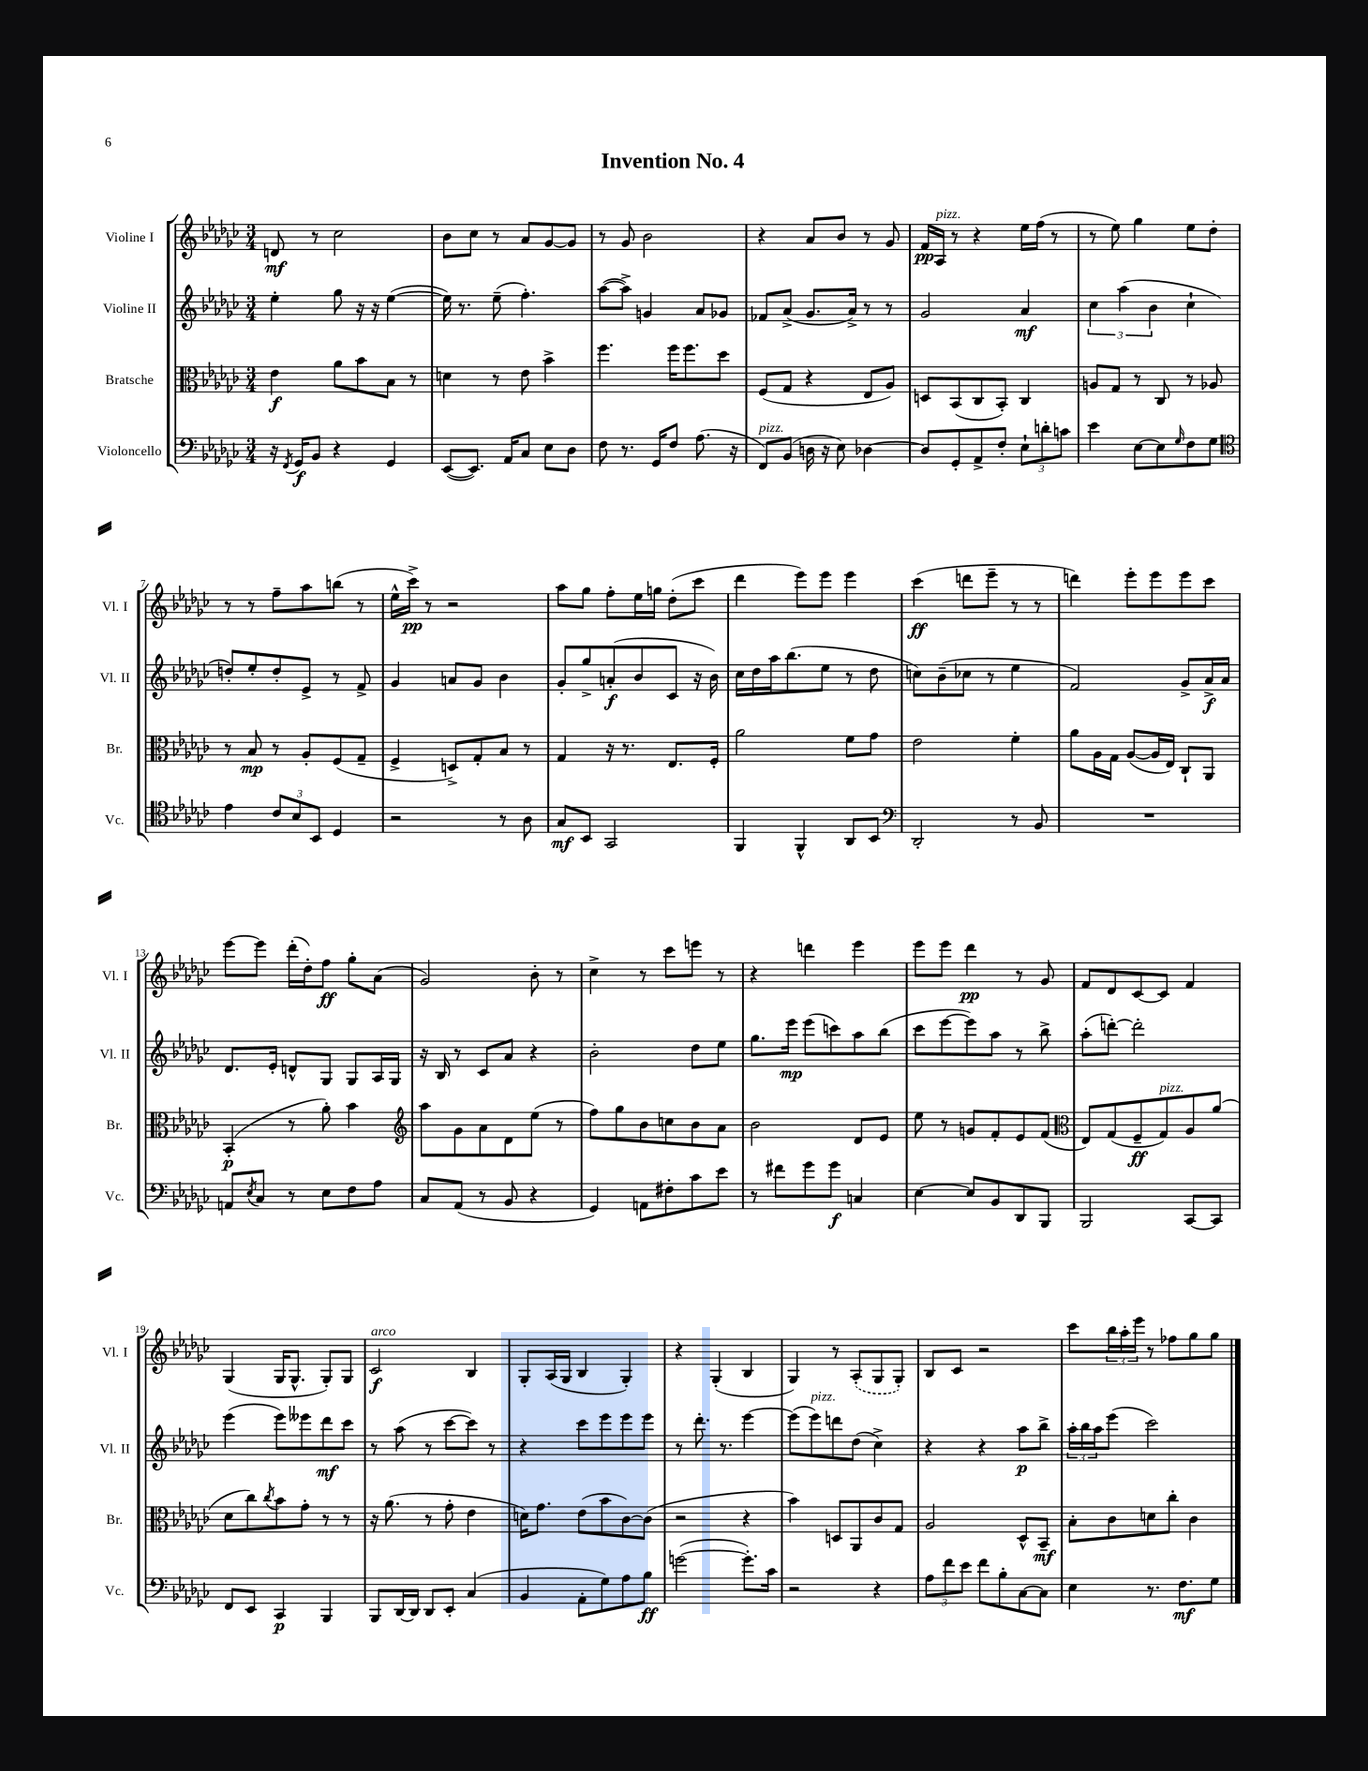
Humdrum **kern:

**kern	**kern	**kern	**kern
*staff4	*staff3	*staff2	*staff1
*clefF4	*clefC3	*clefG2	*clefG2
*k[b-e-a-d-g-c-]	*k[b-e-a-d-g-c-]	*k[b-e-a-d-g-c-]	*k[b-e-a-d-g-c-]
*M3/4	*M3/4	*M3/4	*M3/4
16r	4e-	4ee-'	8d
8qFF	.	.	.
16GG-	.	.	.
8BB-	.	.	8r
4r	8a-	8gg-	2cc-
.	8b-	16r	.
.	.	16r	.
4GG-	8B-	([4ee-	.
.	8r	.	.
=	=	=	=
([8EE-	4d	16ee-])	8b-
.	.	8.r	.
8.EE-])	.	.	8cc-
.	8r	(8ee-~	8r
16AA-	.	.	.
8C-	8e-	4.ff')	8a-
8E-	4b-^	.	[8g-
8D-	.	.	8g-]
=	=	=	=
8F	4.ff	([8aa-	8r
8.r	.	8aa-^])	8g-
.	.	4g	2b-
16GG-	.	.	.
8F	16ff	.	.
.	8.ff	.	.
(8.A-	.	8a-	.
.	8dd-	8g-	.
16r	.	.	.
=	=	=	=
8FF)	(8F	8f-	4r
(8BB-	8G-	(8a-^	.
16D	4r	8.g-	8a-
16r	.	.	.
8E-)	.	.	8b-
.	.	16a-^)	.
[4D-	8E-	8r	8r
.	8A-)	8r	8g-
=	=	=	=
8D-]	8D	2g-	16f
.	.	.	16A-
8GG-'	(8BB-	.	8r
8AA-^	8C-	.	4r
8F'	8BB-')	.	.
12E-`	4C-	4a-	16ee-
.	.	.	(16ff
12d'	.	.	.
.	.	.	8r
12c	.	.	.
=	=	=	=
4e-	8A	6cc-	8r
.	8G-	.	8ee-)
.	.	(6aa-	.
[8E-	8r	.	4gg-
.	.	6b-	.
8E-]	8C-	.	.
16qqG-	.	.	.
8F	8r	4cc-`	8ee-
8G-	8A-	.	8dd-'
=	=	=	=
*clefC4	*	*	*
4e-	8r	8dd')	8r
.	8B-	8ee-'	8r
12c-	8r	8dd'	8ff~
12B-	.	.	.
.	8A-'	8e-^	8aa-
12BB-	.	.	.
4D-	(8F	8r	(8bb
.	8G-~	8f^	8r
=	=	=	=
2r	4F^	4g-	16ee-^^
.	.	.	16ccc-^)
.	.	.	8r
.	8D^)	8a	2r
.	8G-'	8g-	.
8r	8B-	4b-	.
8A-	8r	.	.
=	=	=	=
8G-	4G-	8g-'	8aa-
8BB-	.	8gg-^	8gg-
2GG-	16r	(8a'	8ff'
.	8.r	.	.
.	.	8b-	16ee-
.	.	.	16gg
.	8.E-	8c-	(8dd-'
.	.	16r	8ccc-
.	16F'	16b-)	.
=	=	=	=
4FF	2a-	16cc-	4ddd-
.	.	16dd-	.
.	.	16aa-	.
.	.	(8.bb-	.
4FF^^	.	.	8eee-)
.	.	8ee-	8eee-
8AA-	8f	8r	4eee-
8BB-	8g-	8dd-	.
=	=	=	=
*clefF4	*	*	*
2DD-'	2e-	8cc)	(4ccc-
.	.	(8b-~	.
.	.	8cc-	8ddd
.	.	8r	8eee-~
8r	4f'	4ee-	8r
8BB-	.	.	8r
=	=	=	=
2.r	8a-	2f)	4ddd)
.	16A-	.	.
.	16G-	.	.
.	([8A-	.	8eee-'
.	16A-]	.	8eee-
.	16E-)	.	.
.	8C-`	8g-^	8eee-
.	8AA-	16a-^	8ccc-
.	.	16a-	.
=	=	=	=
8AA	(4BB-'	8.d-	[8eee-
8qE-	.	.	.
8C-	.	.	8eee-]
.	.	16e-'	.
8r	8r	8d^^	(16ddd-'
.	.	.	16dd-')
8E-	8a-')	8G-	8ff
8F	4b-	8G-	8gg-'
8A-	.	16A-	(8a-
.	.	16G-	.
=	=	=	=
*	*clefG2	*	*
8C-	8aa-	16r	2g-)
.	.	16B-	.
(8AA-	8g-	8r	.
8r	8a-	8c-	.
8BB-	8d-	8a-	.
4r	(8ee-	4r	8b-'
.	8r	.	8r
=	=	=	=
4GG-)	8ff)	2b-'	4cc-^
.	8gg-	.	.
8AA	8b-	.	8r
8F#'	8cc	.	8ccc-
8c-	8b-	8dd-	8eee
8e-	8a-	8ee-	8r
=	=	=	=
8r	2b-	8.gg-	4r
8f#	.	.	.
.	.	16eee-	.
8g-	.	(8eee-	4ddd
8g-	.	8ccc)	.
4C	8d-	8aa-	4eee-
.	8e-	(8bb-	.
=	=	=	=
[4E-	8ee-	8ccc-	8eee-
.	8r	[8eee-	8eee-
8E-]	8g	8eee-])	4ddd-
8BB-	8f'	8aa-	.
8DD-	8e-	8r	8r
8BBB-	(8f	8bb-^	8g-
=	=	=	=
*	*clefC3	*	*
2BBB-	8E-)	(8aa-'	8f
.	(8G-	[8ddd')	8d-
.	8F~	2ddd']	[8c-
.	8G-)	.	8c-]
[8CC-	8A-	.	4f
8CC-]	(8a-	.	.
=	=	=	=
8FF	8d-	(4eee-	(4G-
8EE-	8cc-)	.	.
.	8qcc-	.	.
4CC-	8b-	8eee-)	16G-
.	.	.	8.G-^^
.	8g-'	8eee--	.
4BBB-	8r	8ddd-	8G-')
.	8r	8ccc-	8G-
=	=	=	=
8BBB-	16r	8r	2c-
.	(8.a-	.	.
[16DD-	.	(8aa-	.
16DD-]	.	.	.
8DD-	8r	8r	.
8EE-'	8g-'	[8ccc-	.
(4C-	4e-	8ccc-])	4B-
.	.	8r	.
=	=	=	=
4BB-	16d)	4r	8G-'
.	8.g-	.	.
.	.	.	(16A-
.	.	.	16G-
8AA-'	(8e-	8ccc-	4B-
8G-)	8b-	8eee-	.
8A-	[8c-)	8eee-	4G-')
8B-	(8c-]	8eee-	.
=	=	=	=
([2g	2r	8r	4r
.	.	8.ddd-'	.
.	.	.	(4G-'
.	.	8.r	.
8.g'])	4r	[4eee-	4B-
16c-	.	.	.
=	=	=	=
2r	4b-)	(8eee-]	4G-)
.	.	8eee-)	.
.	8D	8ddd	8r
.	8AA-	(8dd-	(8A-'
4r	8c-	4cc-^)	8G-
.	8G-	.	8G-')
=	=	=	=
12A-	2A-	4r	8B-
12f	.	.	.
.	.	.	8c-
12e-	.	.	.
8f	.	4r	2r
8B-'	.	.	.
[8C-	8D-^^	8aa-	.
8C-]	8BB-~	8bb-^	.
=	=	=	=
4E-	8B-'	24aa-'	8ccc-
.	.	24bb-	.
.	.	24aa-	.
.	8c-	(8eee-	24bb-
.	.	.	24aa-'
.	.	.	24eee-
8.r	8d	2ccc-)	8r
.	8cc-'	.	8ff-
8.F	.	.	.
.	4c-	.	8gg-
8G-	.	.	8gg-
==	==	==	==
*-	*-	*-	*-
